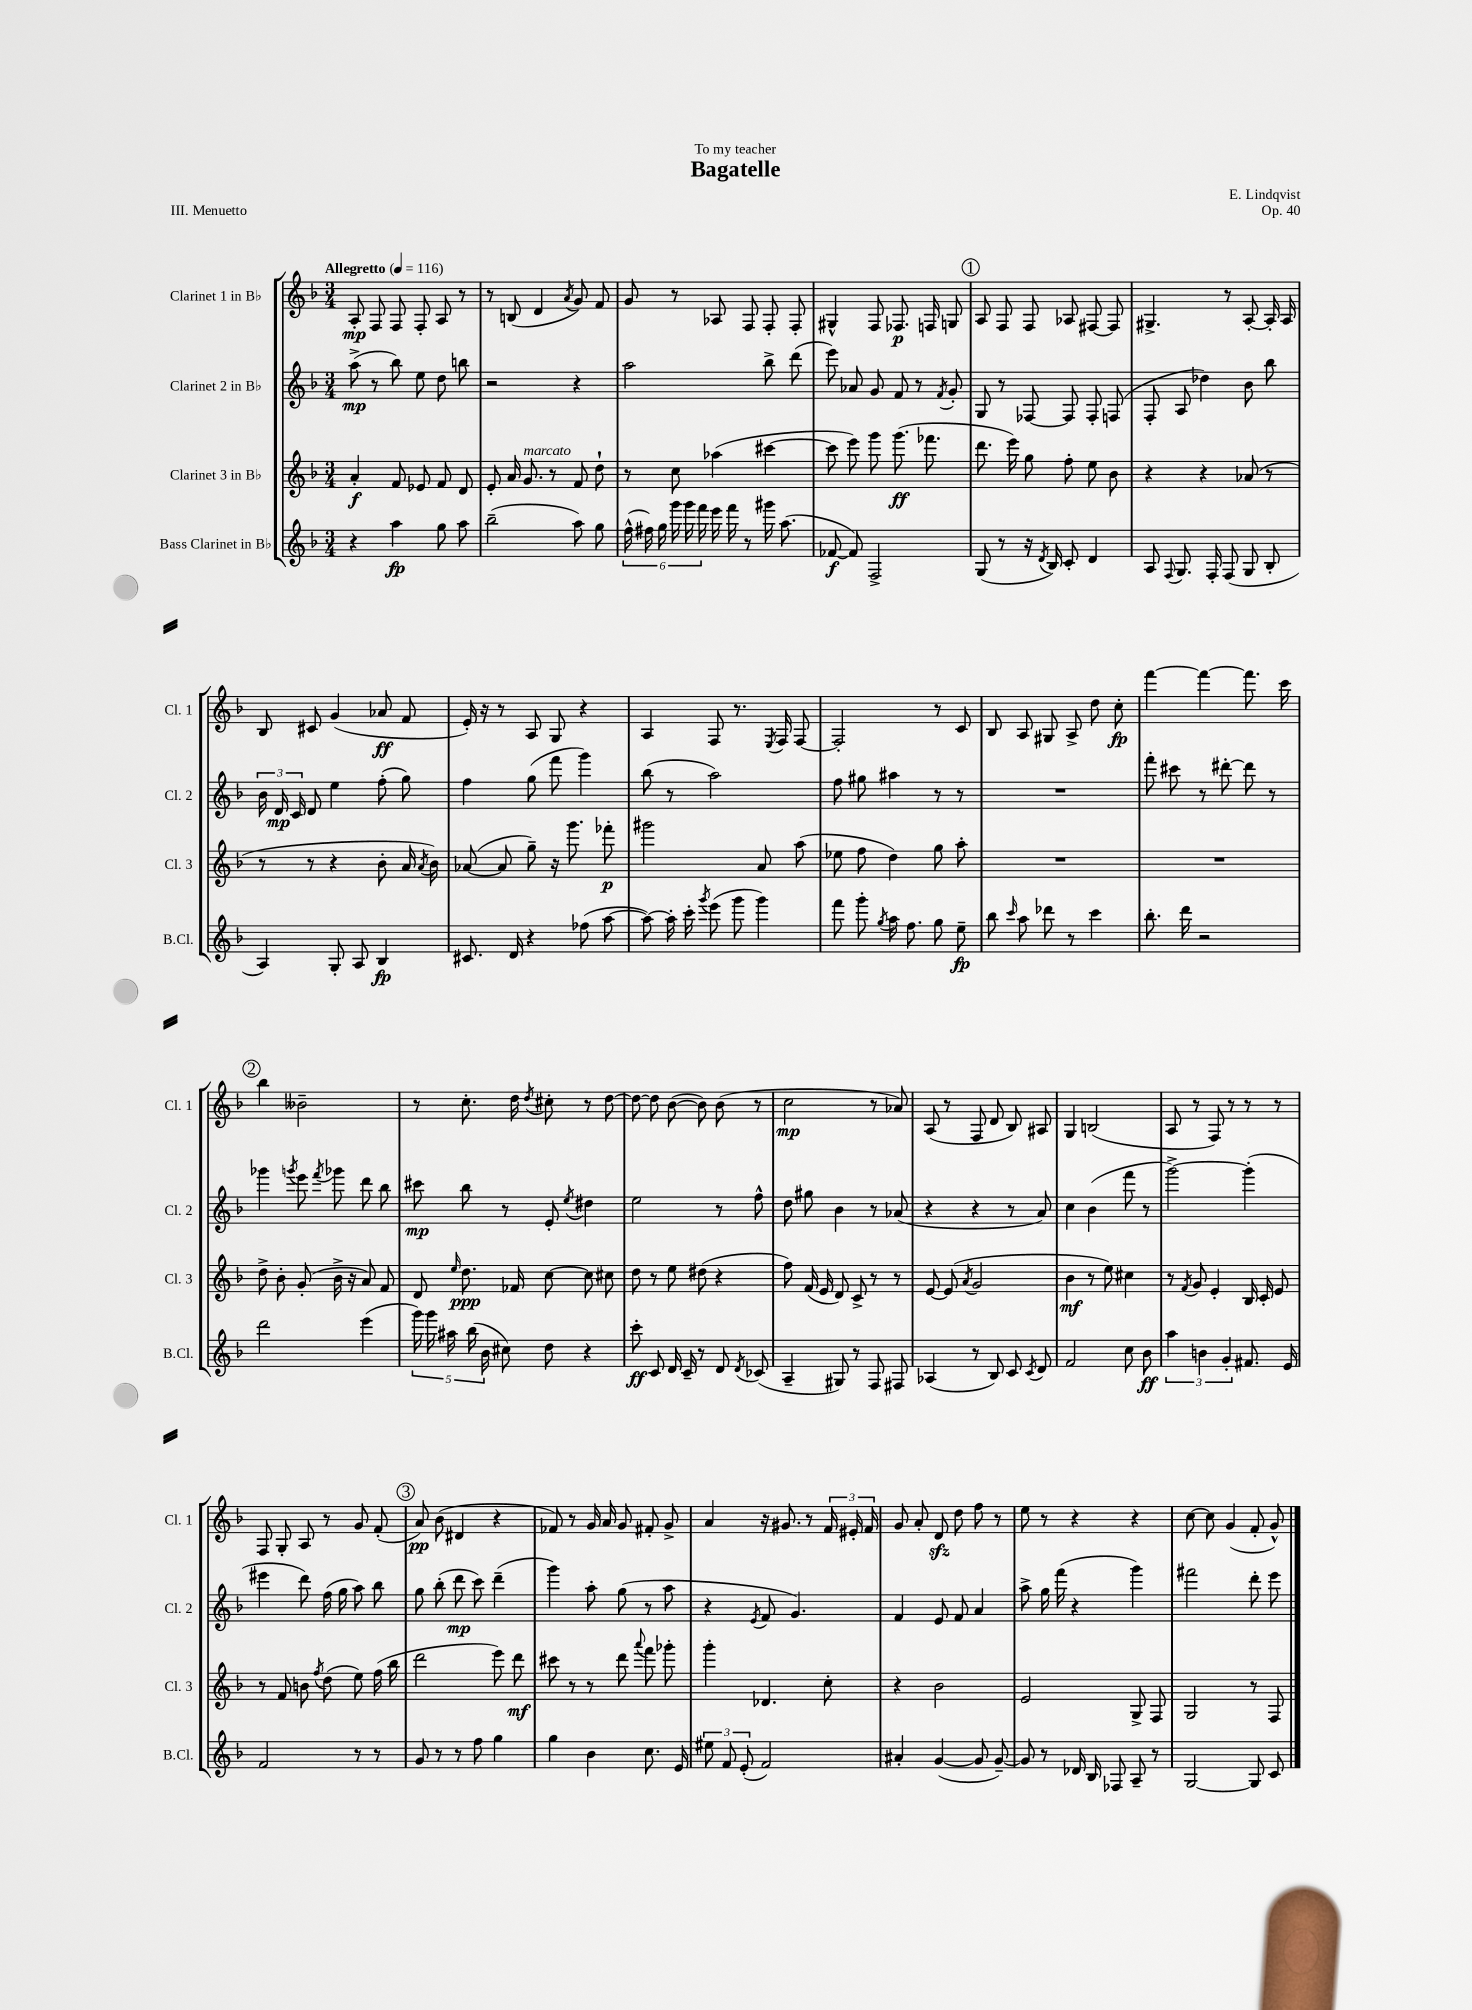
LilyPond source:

\header { title = "Bagatelle" composer = "E. Lindqvist" dedication = "To my teacher" opus = "Op. 40" piece = "III. Menuetto" }
<<
\new StaffGroup <<
\new Staff = "s0" \with { instrumentName = "Clarinet 1 in Bb" shortInstrumentName = "Cl. 1" } {
    \clef treble \key f \major \numericTimeSignature \time 3/4 \tempo "Allegretto" 4 = 116
    \autoBeamOff a8-.\mp f8 f8 f8-. a8 r8 |
    r8 b8( d'4 \acciaccatura { a'8 } g'8) f'8 |
    g'8 r8 aes8 f8 f8-. f8-. |
    gis4-^ f8 fes8.\p f16 g8 |
    \mark \markup { \circle "1" } a8 f8 f8 aes8 fis8~ fis8 |
    gis4.-> r8 a8~-. a16-. a16 |
    bes8 cis'8 g'4( aes'8\ff f'8 |
    e'16-.) r16 r8 a8 g8 r4 |
    a4 f8 r8. \acciaccatura { e8 } f16 f8~ |
    f2-. r8 c'8 |
    bes8 a8 gis8 a8-> d''8 c''8-.\fp |
    f'''4~ f'''4~ f'''8. c'''16 |
    \mark \markup { \circle "2" } bes''4 beses'2-- |
    r8 c''8.-. d''16 \acciaccatura { d''8 } cis''8-. r8 d''8~ |
    d''8~ d''8 bes'8~( bes'8) bes'8( r8 |
    c''2\mp r8 aes'8) |
    a8( r8 f8 d'8 bes8) ais8 |
    g4 b2( |
    a8 r8 f8) r8 r8 r8 |
    f8 g8-. a8 r8 g'8 f'8-.( |
    \mark \markup { \circle "3" } a'8\pp) bes'8( dis'4 r4 |
    fes'8) r8 g'16 a'16 g'8 fis'8-. g'8-> |
    a'4 r16 gis'8. r8 \tuplet 3/2 { f'16 eis'16-. f'16 } |
    g'8 a'8-. d'8\sfz d''8 f''8 r8 |
    e''8 r8 r4 r4 |
    c''8~ c''8 g'4( f'8-. g'8-^) \bar "|." |
}
\new Staff = "s1" \with { instrumentName = "Clarinet 2 in Bb" shortInstrumentName = "Cl. 2" } {
    \clef treble \key f \major \numericTimeSignature \time 3/4
    \autoBeamOff a''8->\mp( r8 bes''8) e''8 d''8 b''8 |
    r2 r4 |
    a''2 bes''8-> d'''8( |
    e'''8) aes'8 g'8 f'8 r8 \acciaccatura { f'8 } g'8-. |
    \mark \markup { \circle "1" } g8 r8 fes8~ fes8 fes8-. f8( |
    f8-. a8 des''4) bes'8 bes''8 |
    \tuplet 3/2 { bes'16 d'16\mp c'16 } d'8 e''4 f''8-.( g''8) |
    f''4 g''8( f'''8 g'''4) |
    bes''8( r8 a''2) |
    f''8 gis''8 ais''4 r8 r8 |
    R2. |
    f'''8-. cis'''8 r8 dis'''8~-. dis'''8 r8 |
    \mark \markup { \circle "2" } ges'''4 \acciaccatura { g'''8 } e'''8 \acciaccatura { f'''8 } ges'''8 d'''8 bes''8 |
    cis'''8\mp bes''8 r8 e'8-. \acciaccatura { e''8 } dis''4 |
    e''2 r8 f''8-^ |
    d''8 gis''8 bes'4 r8 aes'8( |
    r4 r4 r8 a'8) |
    c''4 bes'4( f'''8 r8 |
    g'''2~->) g'''4-.( |
    eis'''4 d'''8) f''16( g''16 a''8) bes''8 |
    \mark \markup { \circle "3" } g''8 bes''8-.( d'''8\mp c'''8) d'''4--( |
    g'''4) a''8-. g''8( r8 a''8 |
    r4 \acciaccatura { e'8 } f'8 g'4.) |
    f'4 e'8 f'8 a'4 |
    a''8-> g''16 f'''16( r4 g'''4) |
    fis'''2 d'''8-. e'''8 \bar "|." |
}
\new Staff = "s2" \with { instrumentName = "Clarinet 3 in Bb" shortInstrumentName = "Cl. 3" } {
    \clef treble \key f \major \numericTimeSignature \time 3/4
    \autoBeamOff a'4-.\f f'8 ees'8 f'8 d'8 |
    e'8-. a'16 g'8.^\markup { \italic "marcato" } r8 f'8 d''8-! |
    r8 c''8 aes''4( cis'''4~ |
    cis'''8 e'''8) g'''8 g'''8.\ff( fes'''8. |
    \mark \markup { \circle "1" } d'''8. e'''16) g''8 f''8-. e''8 bes'8 |
    r4 r4 aes'8( r8 |
    r8 r8 r4 bes'8-. a'16 \acciaccatura { a'8 } bes'16) |
    aes'8~( aes'8 g''8--) r16 g'''8. fes'''8-.\p |
    gis'''2 a'8 a''8( |
    ees''8 f''8 d''4) g''8 a''8-. |
    R2. |
    R2. |
    \mark \markup { \circle "2" } d''8-> bes'8-. g'8-.( bes'16-> r16 a'8) f'8 |
    d'8 \grace { e''16 } d''8.\ppp fes'16 c''8~ c''8 cis''8 |
    d''8 r8 e''8 dis''8( r4 |
    f''8) f'16( e'16 d'8) c'8-> r8 r8 |
    e'8~ e'8( \acciaccatura { a'8 } g'2 |
    bes'4\mf r8 e''8) cis''4 |
    r8 \acciaccatura { f'8 } g'8 e'4-. bes16 c'16-. e'8 |
    r8 f'8 b'8 \acciaccatura { f''8 } d''8( e''8) f''16( bes''16 |
    \mark \markup { \circle "3" } d'''2 e'''8) d'''8\mf |
    cis'''8 r8 r8 d'''8 \appoggiatura { a'''8 } f'''8 ges'''8-. |
    g'''4-. des'4. c''8-. |
    r4 bes'2 |
    e'2 g8-> f8 |
    g2 r8 f8 \bar "|." |
}
\new Staff = "s3" \with { instrumentName = "Bass Clarinet in Bb" shortInstrumentName = "B.Cl." } {
    \clef treble \key f \major \numericTimeSignature \time 3/4
    \autoBeamOff r4 a''4\fp g''8 a''8 |
    bes''2--( a''8) g''8 |
    \tuplet 6/4 { f''16-^( fis''16) g''16 g'''16 g'''16 f'''16 } e'''16 f'''16 r8 gis'''16 a''8.( |
    fes'8~\f fes'8) f2-> |
    \mark \markup { \circle "1" } g8( r8 r16 \acciaccatura { d'8 } bes16) c'8-. d'4 |
    a8 \appoggiatura { f8 } g8. f16-. f8( g8 bes8-. |
    a4) g8-. a8 bes4\fp |
    cis'8. d'16 r4 fes''8( a''8~ |
    a''8~) a''16-. c'''16-. \acciaccatura { g'''8 } e'''8( g'''8 g'''4) |
    f'''8 g'''8-. \acciaccatura { g''8 } a''16 f''8. g''8 e''8--\fp |
    bes''8 \grace { c'''16 } a''8 des'''8 r8 c'''4 |
    bes''8.-. d'''16 r2 |
    \mark \markup { \circle "2" } d'''2 e'''4( |
    \tuplet 5/4 { g'''16) g'''16 ais''16 bes''16( bes'16 } cis''8) d''8 r4 |
    c'''8-.\ff c'8 d'16 c'16-- r8 d'8 \acciaccatura { d'8 } ces'8( |
    a4-- gis8) r8 f8 fis8 |
    aes4( r8 bes8) c'8 \acciaccatura { c'8 } d'8 |
    f'2 c''8 bes'8\ff |
    \tuplet 3/2 { a''4 b'4 g'4-. } fis'8. e'16 |
    f'2 r8 r8 |
    \mark \markup { \circle "3" } g'8 r8 r8 f''8 g''4 |
    g''4 bes'4 c''8. e'16 |
    \tuplet 3/2 { eis''8 f'8 e'8-.( } f'2) |
    ais'4-. g'4~( g'8 g'8~--) |
    g'8 r8 des'16 bes16 fes8 a8-- r8 |
    g2~ g8 c'8 \bar "|." |
}
>>
>>
\layout { \context { \Score \remove "Bar_number_engraver" } }
